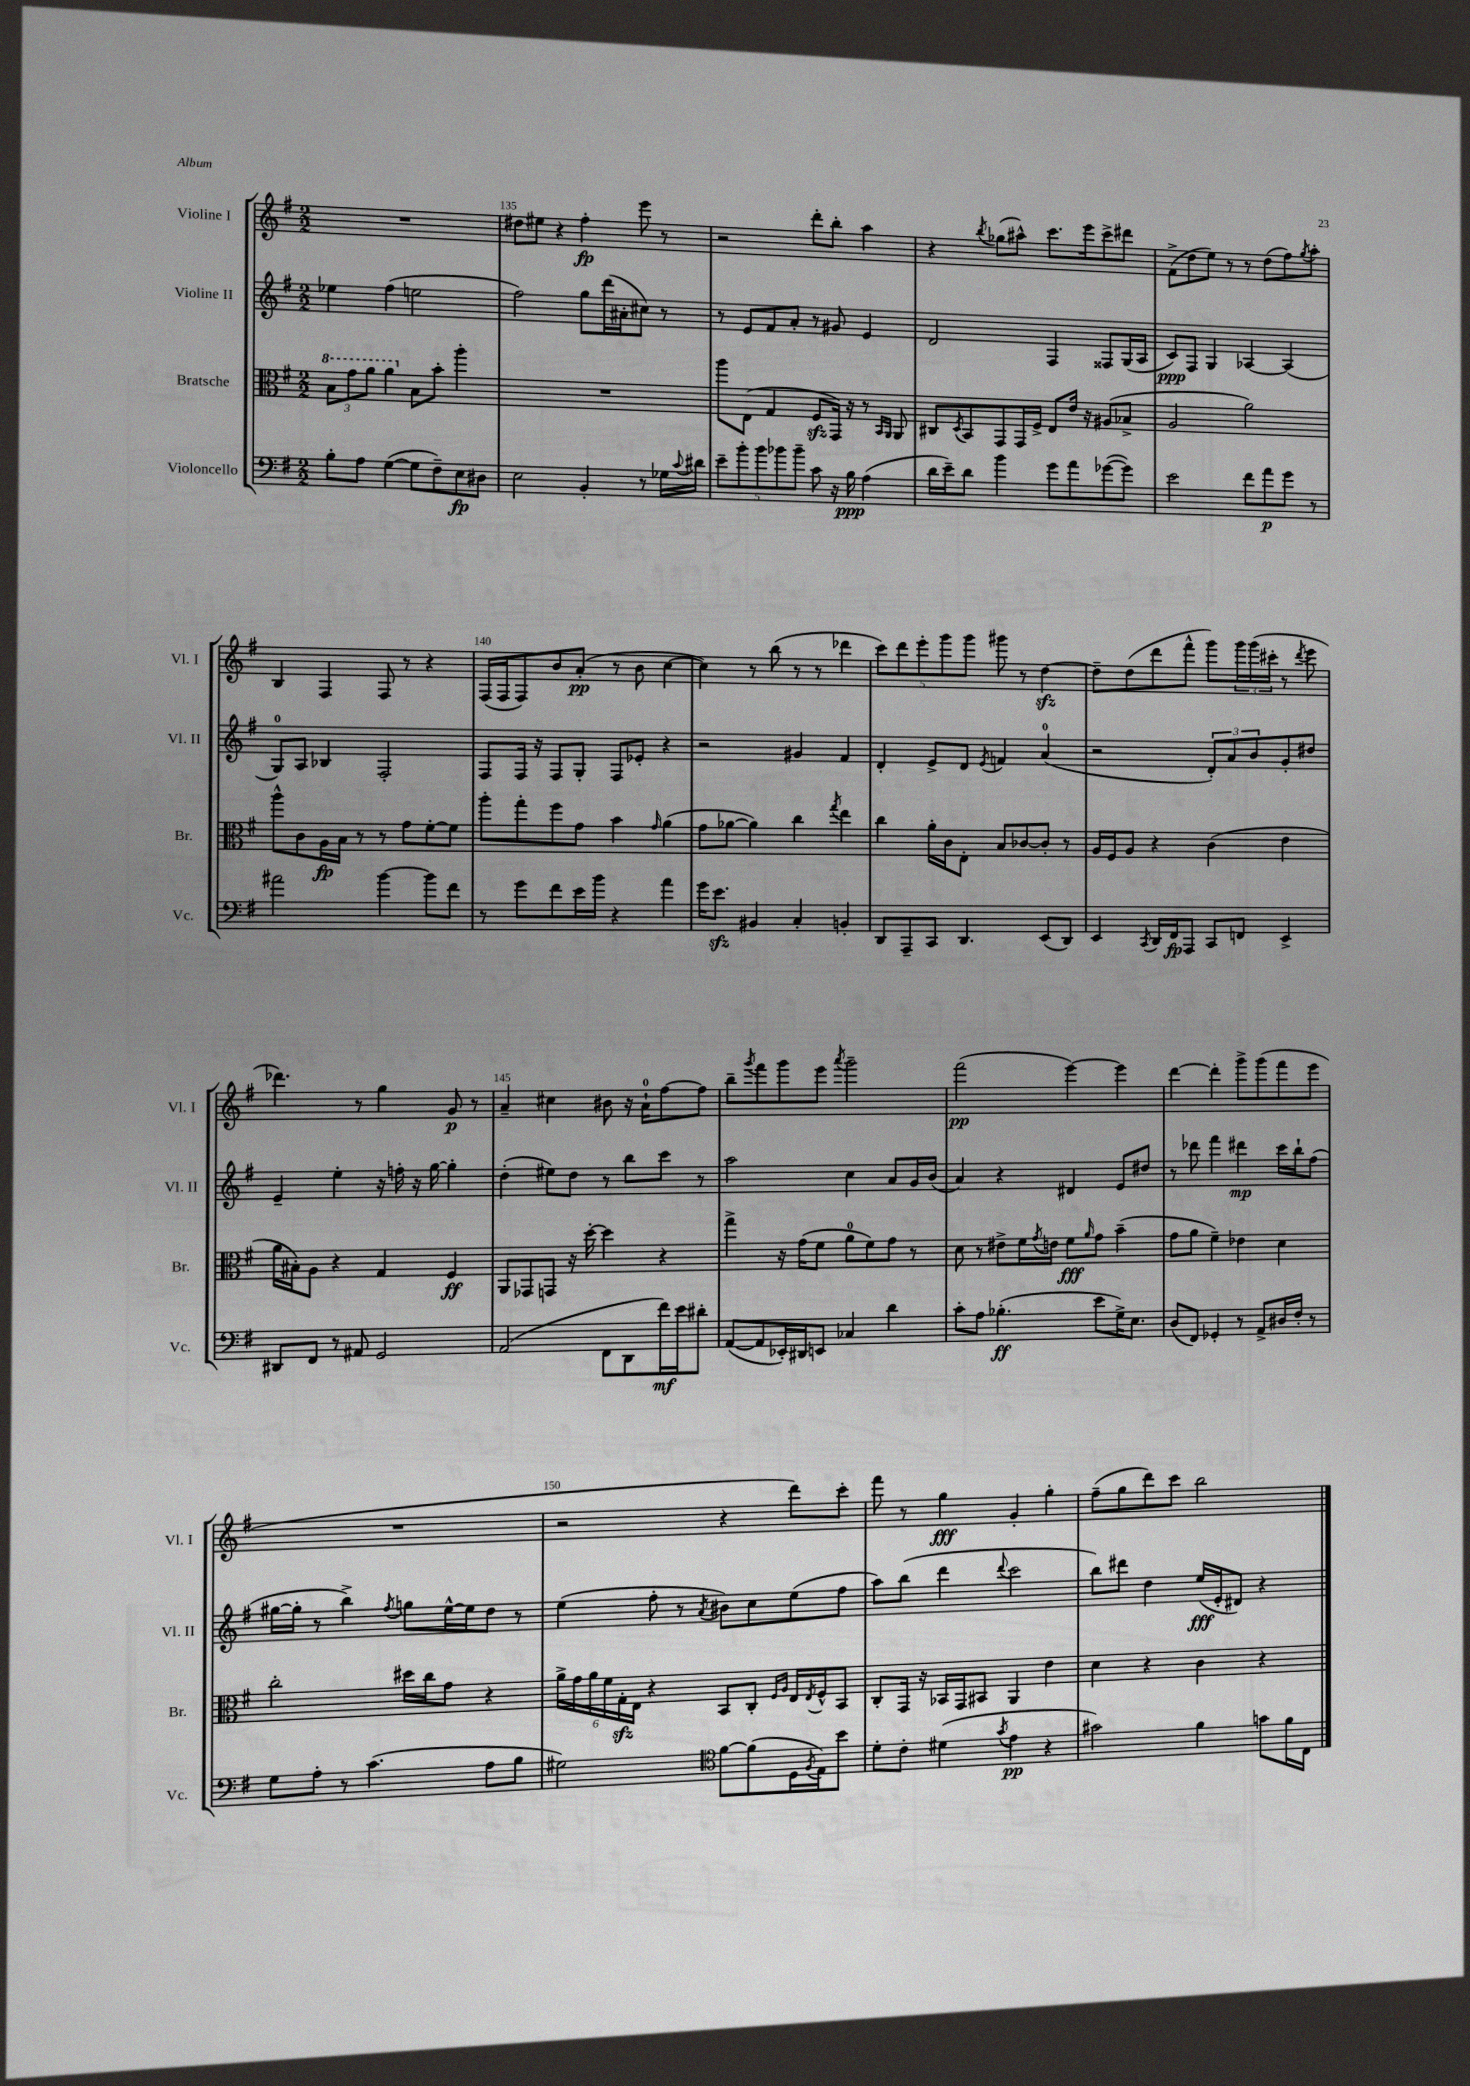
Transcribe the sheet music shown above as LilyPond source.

<<
\new StaffGroup <<
\new Staff = "s0" \with { instrumentName = "Violine I" shortInstrumentName = "Vl. I" } {
    \clef treble \key g \major \numericTimeSignature \time 2/2
    R1 |
    dis''8 eis''8 r4 fis''4-.\fp e'''8 r8 |
    r2 d'''8-. b''8-. a''4 |
    r4 \acciaccatura { b''8 } ges''8( ais''8-^) c'''8. e'''16 c'''8-> dis'''8 |
    fis'8->( d''8 e''8) r8 r8 d''8( fis''8) \acciaccatura { g''8 } a''8-. |
    b4 fis4 fis8 r8 r4 |
    fis16( fis16 fis8) b'8 a'8-.\pp( r8 b'8 c''4~ |
    c''4) r8 b''8( r8 r8 des'''4 |
    \tuplet 5/4 { c'''8) d'''8 e'''8-. g'''8 g'''8 } gis'''8 r8 d''4~\sfz |
    d''8-- d''8( d'''8 fis'''8-^ g'''8) \tuplet 3/2 { g'''16 g'''16( cis'''16-. } r8 \acciaccatura { d'''8 } e'''8 |
    des'''4.) r8 g''4 g'8\p r8 |
    a'4-- cis''4 bis'8 r16 a'16-0-! fis''8~ fis''8 |
    b''8-- \acciaccatura { g'''8 } fis'''8 g'''8 e'''8 \acciaccatura { a'''8 } g'''2-- |
    fis'''2\pp( e'''4~) e'''4 |
    d'''4~ d'''4-. g'''8-> g'''8( fis'''8 e'''8 |
    R1 |
    r2 r4 d'''8) c'''8-. |
    fis'''8 r8 g''4\fff g'4-. g''4-. |
    fis''8--( g''8 d'''8) c'''8 b''2 \bar "|." |
}
\new Staff = "s1" \with { instrumentName = "Violine II" shortInstrumentName = "Vl. II" } {
    \clef treble \key g \major \numericTimeSignature \time 2/2
    ees''4 fis''4( e''2 |
    fis''2) g''8 d'''16( ais'16-. cis''8) r8 |
    r8 e'8 fis'8 a'8-. r8 gis'8 e'4 |
    d'2 fis4 fisis8 g16( a16 |
    c'8\ppp) fis8 g4 aes4~ aes4( |
    g8-0) a8 bes4 fis2-. |
    fis8 fis16 r16 fis8 g8-. fis8 ees'8-. r4 |
    r2 gis'4 fis'4 |
    d'4-. e'8-> d'8 \acciaccatura { e'8 } f'4 a'4-0( |
    r2 \tuplet 3/2 { d'8-.) a'8 b'8 } g'8-. dis''8 |
    e'4-- e''4-. r16 f''16-. r16 g''16~ g''4-. |
    d''4-.( eis''8) d''8 r8 b''8 c'''8 r8 |
    a''2 c''4 a'8 g'16 b'16( |
    a'4) r4 dis'4 e'8 dis''8 |
    r8 des'''8 fis'''4 dis'''4\mp c'''16 b''16-! fis''8( |
    gis''16~ gis''16-. r8 b''4->) \acciaccatura { fis''8 } g''8 e''16~-^ e''16 d''8 r8 |
    e''4( fis''8-. r8 \acciaccatura { a'8 } bis'8) c''8 e''8( fis''8 |
    a''8) b''8( d'''4 \appoggiatura { d'''8 } c'''2 |
    b''8) dis'''8 d''4 e''16\fff( e'16-. dis'8) r4 \bar "|." |
}
\new Staff = "s2" \with { instrumentName = "Bratsche" shortInstrumentName = "Br." } {
    \clef alto \key g \major \numericTimeSignature \time 2/2
    \tuplet 3/2 { \ottava #1 b'8 g''8 a''8 } a''4 \ottava #0 b8 b'8-. a''4-. |
    R1 |
    a''8 e8( g4 fis8\sfz g,16) r16 r8 \grace { b,16 a,16 } a,8 |
    cis8 \acciaccatura { d8 } b,8 g,8 g,16 fis16-> e8 e'16 r16 ais8( bes8-> |
    a2 a'2) |
    a''8-^ c'8 a16\fp b16 r8 r8 g'8 fis'8~-. fis'8 |
    a''8-. g''8-. fis''8 g'8 b'4 \grace { g'16 } a'4( |
    g'8 aes'8~ aes'4) c''4 \acciaccatura { g''8 } e''4 |
    c''4 a'16-. c'16 e8-. b8 ces'8~ ces'8-. r8 |
    a16 fis16 a8 r4 c'4( e'4 |
    a'16 bis16-.) a8 r4 g4 fis4\ff |
    a,8 ges,8 g,8 r16 d''16~-. d''4 r4 |
    g''4-> r16 g'16( fis'8 a'8-0 fis'8) g'8 r8 |
    d'8 r8 eis'8-> fis'16 \acciaccatura { g'8 } e'16 fis'8\fff \grace { a'16 } g'8 b'4--( |
    g'8 a'8 fis'4--) ees'4 d'4 |
    c''2-. dis''16 c''16 g'8 r4 |
    \tuplet 6/4 { a'16-> g'16 a'16 fis'16 g16-.\sfz e16 } r4 b,8 c8-. \grace { fis16 a16 } e16 \acciaccatura { e8 } fis16-^ b,8 |
    c8-. g,16 r16 bes,16 g,16 bis,8 a,4 e'4 |
    d'4 r4 c'4 r4 \bar "|." |
}
\new Staff = "s3" \with { instrumentName = "Violoncello" shortInstrumentName = "Vc." } {
    \clef bass \key g \major \numericTimeSignature \time 2/2
    b8-. a8 g4~( g8 fis8--) e8\fp dis8 |
    e2 b,4-. r8 ges16 \appoggiatura { c'8 } dis'16 |
    \tuplet 5/4 { e'8-- b'8-. b'8 bes'8 bes'8-- } c'8 r16 b16\ppp a4( |
    d'16 e'16--) d'8 b'4 g'8 a'8 ges'8~( ges'8) |
    e'2 fis'8 a'8\p g'8 r8 |
    ais'2 b'4~ b'8 fis'8 |
    r8 g'8 fis'8 e'16 b'16 r4 a'4 |
    g'16 e'8.\sfz bis,4 c4-. b,4-. |
    d,8 a,,8-- c,8 d,4. e,8( d,8) |
    e,4 \acciaccatura { c,8 } d,16 fis,16\fp a,,8 c,8 f,8 e,4-> |
    dis,8 fis,8 r8 ais,8 g,2 |
    a,2( fis,8 d,8 fis'16\mf) e'16 dis'8-. |
    a,8~( a,8 ees,16-.) dis,16 e,8 ces4 d'4 |
    c'8-. a8 bes4.-.\ff( e'8 g16->) e8. |
    d8( fis,8) ges,4-. r8 a,8-> dis16 fis16-. r8 |
    g8 a8-. r8 c'4.( a8 b8 |
    gis2) \clef tenor fis'8~ fis'8( d16 \acciaccatura { fis8 } e16) b'8 |
    d'8-. c'8-. dis'4( \acciaccatura { g'8 } e'4\pp r4 |
    gis'2) fis'4 g'8 fis'16 c16 \bar "|." |
}
>>
>>
\layout { \context { \Score currentBarNumber = #134 \override BarNumber.break-visibility = ##(#f #t #t) barNumberVisibility = #(every-nth-bar-number-visible 5) } }
